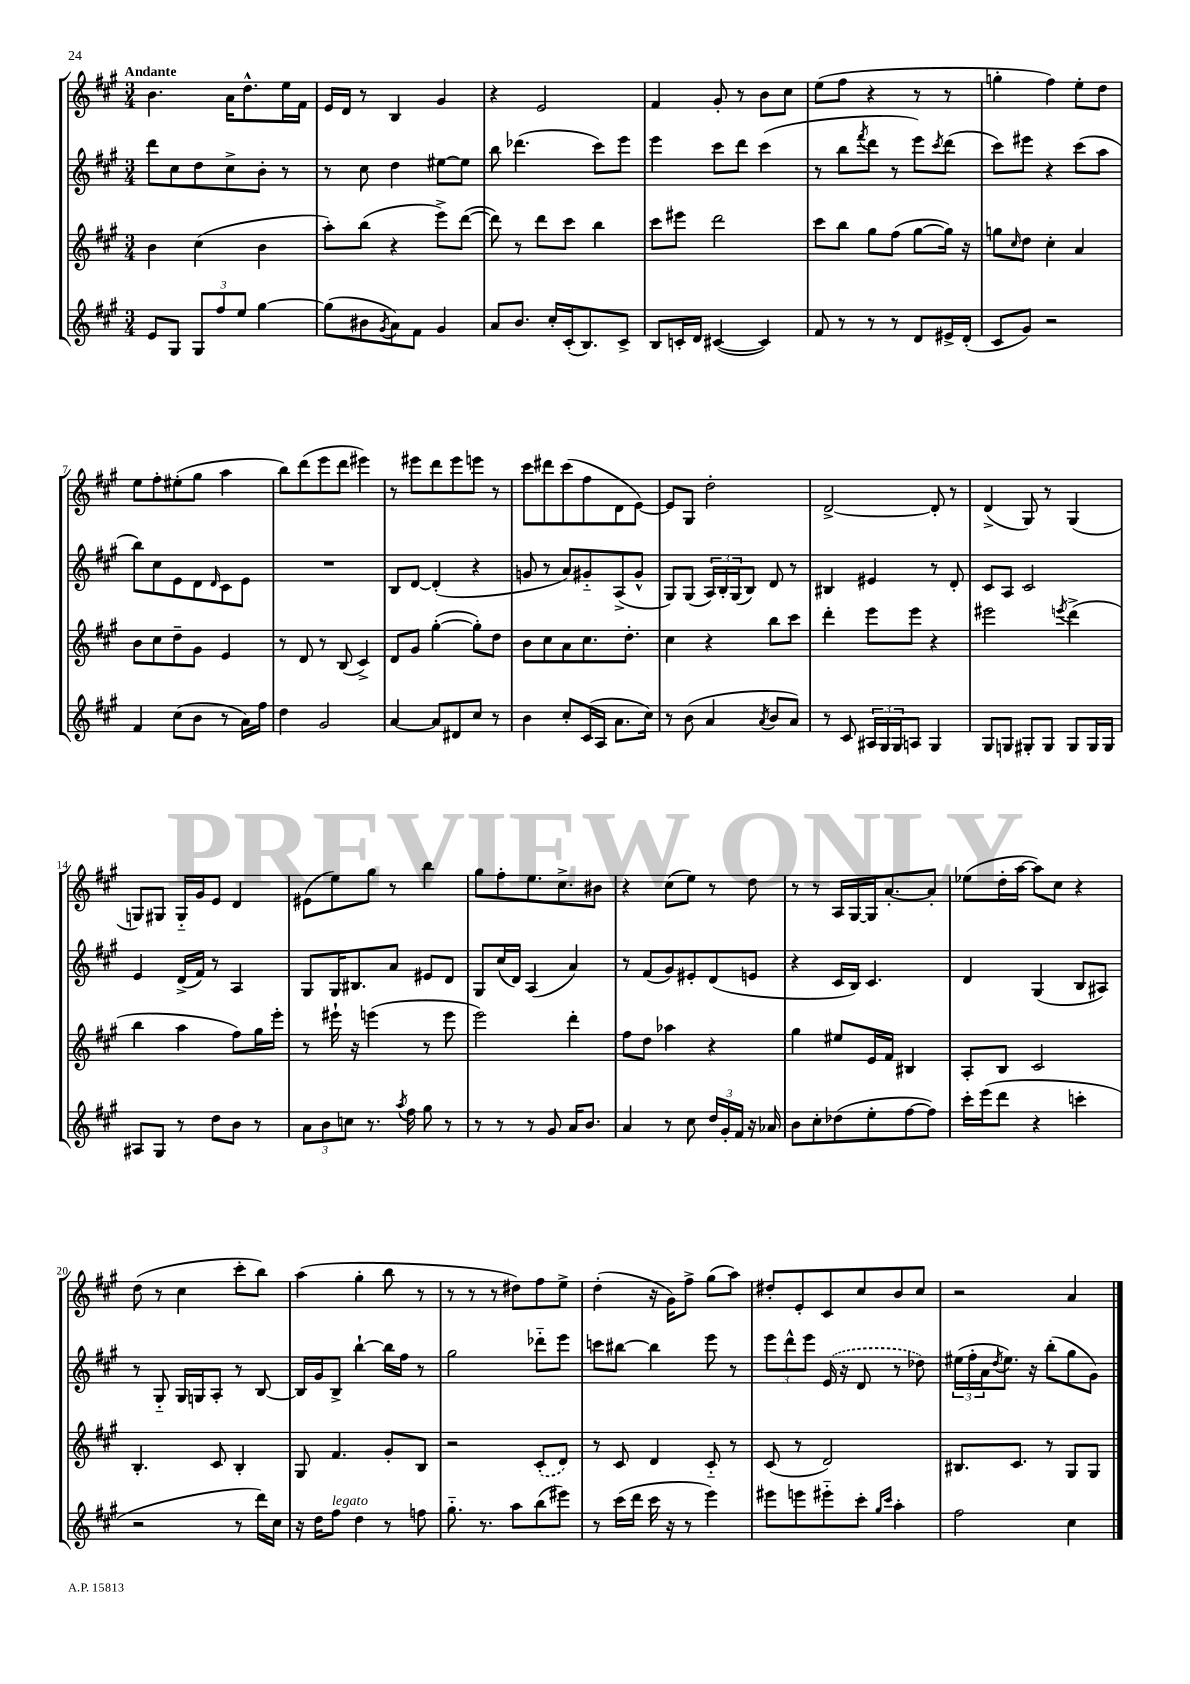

**kern	**kern	**kern	**kern
*part4	*part3	*part2	*part1
*staff4	*staff3	*staff2	*staff1
*clefG2	*clefG2	*clefG2	*clefG2
*k[f#c#g#]	*k[f#c#g#]	*k[f#c#g#]	*k[f#c#g#]
*M3/4	*M3/4	*M3/4	*M3/4
=1	=1	=1	=1
!	!	!	!LO:TX:a:B:t=Andante
8e/L	4b\	8ddd\L	4.b\
8G#/J	.	8cc#\	.
12G#/L	(4cc#\	8dd\	.
12ff#/	.	.	.
.	.	8cc#^\	16a\KL
12ee/J	.	.	.
.	.	.	8.dd^^\
[4gg#\	4b\	8b'\J	.
.	.	8r	16ee\L
.	.	.	16f#\JJ
=2	=2	=2	=2
(8gg#\L]	8aa'\L)	8r	16e/LL
.	.	.	16d/JJ
8b#X\	(8bb\J	8cc#\	8r
8qg#/	.	.	.
8a\)	4r	4dd\	4B/
8f#\J	.	.	.
4g#/	8eee^\L)	[8ee#X\L	4g#/
.	([8ddd\J	8ee#\J]	.
=3	=3	=3	=3
8a/L	8ddd\])	8bb\	4r
8.b/J	8r	(4.ddd-X\	.
.	8ddd\L	.	2e/
16cc#'/LL	.	.	.
(16c#'/J	8ccc#\J	.	.
8.B/)	.	.	.
.	4bb\	8ccc#\L)	.
8c#^/J	.	8eee\J	.
=4	=4	=4	=4
8B/L	8ccc#\L	4eee\	4f#/
16cn'/L	8eee#X\J	.	.
16d/JJ	.	.	.
([4c#X/	2ddd\	8ccc#\L	8g#'/
.	.	8ddd\J	8r
4c#/])	.	(4ccc#\	8b\L
.	.	.	8cc#\J
=5	=5	=5	=5
8f#/	8ccc#\L	8r	(8ee\L
8r	8bb\J	8bb\L	8ff#\J
.	.	8qfff#/	.
8r	8gg#\L	8ddd\J	4r
8r	(8ff#\J	8r	.
8d/L	[8gg#\L	8eee\L)	8r
.	.	8qccc#/	.
16e#X^/L	16gg#\Jk])	(8ddd\J	8r
(16d'/JJ	16r	.	.
=6	=6	=6	=6
8c#/L	8ggn\L	8ccc#\L)	4ggn'\
.	16qqcc#/	.	.
8g#/J)	8dd\J	8eee#X\J	.
2r	4cc#'\	4r	4ff#\)
.	4a/	(8ccc#\L	8ee'\L
.	.	8aa\J	8dd\J
!!LO:LB:g=z
=7	=7	=7	=7
4f#/	8b\L	8bb\L)	8ee\L
.	8cc#\	8cc#\	8ff#'\
(8cc#\L	8dd~\	8e\	(8ee#X'\
8b\J	8g#\J	8d\	8gg#\J
.	.	16qqd/	.
8r	4e/	8c#\	4aa\
16a\LL)	.	8e\J	.
16ff#\JJ	.	.	.
=8	=8	=8	=8
4dd\	8r	2.r	8bb\L)
.	8d/	.	(8ddd\
2g#/	8r	.	8eee\
.	(8B/	.	8ddd\J
.	4c#^/)	.	4eee#X\)
=9	=9	=9	=9
[4a/	8d/L	8B/L	8r
.	8g#/J	[8d/J	8eee#X\L
8a/L]	([4gg#'\	(4d'/]	8ddd\
8d#X/	.	.	8eee#\
8cc#/J	8gg#'\L])	4r	8eeen\J
8r	8dd\J	.	8r
=10	=10	=10	=10
4b\	8b\L	8gn/	8ccc#\L
.	8cc#\	8r	8ddd#X\
8cc#'/L	8a\	8a/L)	(8ccc#\
(16c#/L	8.cc#\	8g#X/	8ff#\
16A/JJ	.	.	.
8.a\L	.	(8A^/	8d\
.	8.dd'\J	.	.
.	.	8g#^^/J	[8e\J)
16cc#\Jk)	.	.	.
=11	=11	=11	=11
8r	4cc#\	8G#/L)	8e/L]
(8b\	.	(8G#/J	8G#/J
4a/	4r	24A/LL)	2dd'\
.	.	24B'/	.
.	.	(24G#/J	.
.	.	8B/J)	.
8qa/	.	.	.
8b/L	8bb\L	8d/	.
8a/J)	8ccc#\J	8r	.
=12	=12	=12	=12
8r	4ddd'\	4B#X/	[2d^/
8c#/	.	.	.
24A#X/LL	8eee\L	4e#X/	.
24G#/	.	.	.
24G#/J	.	.	.
8An/J	8eee\J	.	.
4G#/	4r	8r	8d'/]
.	.	8d'/	8r
=13	=13	=13	=13
8G#/L	2eee#X\	8c#/L	(4d^/
8Gn/J	.	8A/J	.
8G#X'/L	.	2c#/	8G#/)
8G#/J	.	.	8r
.	8qeeen/	.	.
8G#/L	(4ddd^\	.	(4G#/
16G#/L	.	.	.
16G#/JJ	.	.	.
!!LO:LB:g=z
=14	=14	=14	=14
8A#X/L	4bb\	4e/	8Gn/L)
8G#/J	.	.	8G#X/J
8r	4aa\	(16d^/LL	16G#/LL
.	.	16f#/JJ)	16g#/J
8dd\L	.	8r	8e/J
8b\J	8ff#\L)	4A/	4d/
8r	16gg#\L	.	.
.	16eee'\JJ	.	.
=15	=15	=15	=15
12a\L	8r	8G#/L	(8e#X\L
12b\	.	.	.
.	16eee#X`\	16G#/K	8ee\)
12ccn\J	.	.	.
.	16r	8.B#X/	.
8.r	(4eeen\	.	8gg#\J
.	.	8a/J	8r
8qaa/	.	.	.
16ff#\	.	.	.
8gg#\	8r	8e#X/L	4bb\
8r	8eee\	8d/J	.
=16	=16	=16	=16
8r	2eee\)	8G#/L	8gg#\L
8r	.	(16cc#/L	8ff#'\
.	.	16d/JJ)	.
8r	.	(4A/	8.ee\
8g#/	.	.	.
.	.	.	8.cc#^\
16a/KL	4ddd'\	4a/)	.
8.b/J	.	.	.
.	.	.	8b#X\J
=17	=17	=17	=17
4a/	8ff#\L	8r	4r
.	8dd\J	(8f#/L	.
8r	4aa-X\	8g#/)	(8cc#\L
8cc#\	.	8e#X'/	8ee\J)
24dd/LL	4r	(8d/	8r
24g#'/	.	.	.
24f#/JJ	.	.	.
16r	.	8en/J	8dd\
16a-X/	.	.	.
=18	=18	=18	=18
8b\L	4gg#\	4r	8r
8cc#'\	.	.	8r
(8dd-X\	8ee#X/L	16c#/LL	16A/LL
.	.	16B/JJ)	[16G#/
8ee'\	16e/L	4.c#/	16G#/J]
.	16f#/JJ	.	[8.a'/
[8ff#\	4B#X/	.	.
8ff#\J])	.	.	8a'/J]
=19	=19	=19	=19
16ccc#'\LL	8A'/L	4d/	(8ee-X\L
(16eee\J	.	.	.
8ddd\J	8B/J	.	16dd'\L
.	.	.	[16aa\JJ
4r	2c#/	(4G#/	8aa\L])
.	.	.	8cc#\J
4cccn'\	.	8B/L	4r
.	.	8A#X/J)	.
!!LO:LB:g=z
=20	=20	=20	=20
2r	4.B'/	8r	(8dd\
.	.	8G#/	8r
.	.	16G#/LL	4cc#\
.	.	16Gn/J	.
.	8c#/	8A'/J	.
8r	4B'/	8r	8ccc#'\L
16ddd\LL)	.	[8B/	8bb\J)
16cc#\JJ	.	.	.
=21	=21	=21	=21
16r	8G#/	16B/LL]	(4aa\
16dd\KL	.	16g#/J	.
!LO:TX:a:i:t=legato	!	!	!
8ff#\J	4.f#/	8B^/J	.
4dd\	.	[4bb`\	4gg#'\
8r	8g#'/L	16bb\LL]	8bb\
.	.	16ff#\JJ	.
8ffn\	8B/J	8r	8r
=22	=22	=22	=22
8.gg#\	2r	2gg#\	8r
.	.	.	8r
8.r	.	.	.
.	.	.	8r
8aa\L	.	.	8dd#X\L)
(8bb\	(8c#'/L	8ddd-X\L	8ff#\
8eee#X\J)	8d/J)	8eee\J	8ee^\J
=23	=23	=23	=23
8r	8r	8cccn\L	(4dd'\
(16ccc#\LL	8c#/	[8bb#X\J	.
16ddd\JJ	.	.	.
16ccc#\	4d/	4bb#\]	16r
16r	.	.	16g#\KL)
8r	.	.	8ff#^\J
4eee\)	8c#/	8eee\	(8gg#\L
.	8r	8r	8aa\J)
=24	=24	=24	=24
8eee#X\L	(8c#/	12eee\L	8dd#X'/L
.	.	12ddd^^\	.
8eeen\	8r	.	8e'/
.	.	12eee\J	.
8eee#X\	2d/)	(16e/	8c#/
.	.	16r	.
8ccc#'\J	.	8d/	8cc#/
16qqgg#/LL	.	.	.
16qqccc#/JJ	.	.	.
4aa'\	.	8r	8b/
.	.	8dd-X\)	8cc#/J
=25	=25	=25	=25
2ff#\	8.B#X/L	(24ee#X\LL	2r
.	.	24ff#'\	.
.	.	24a\J	.
.	.	8qdd/	.
.	.	8.ee#\J)	.
.	8.c#/J	.	.
.	.	16r	.
.	8r	(8bb'\L	.
4cc#\	8G#/L	8gg#\	4a/
.	8G#/J	8g#\J)	.
==	==	==	==
*-	*-	*-	*-
